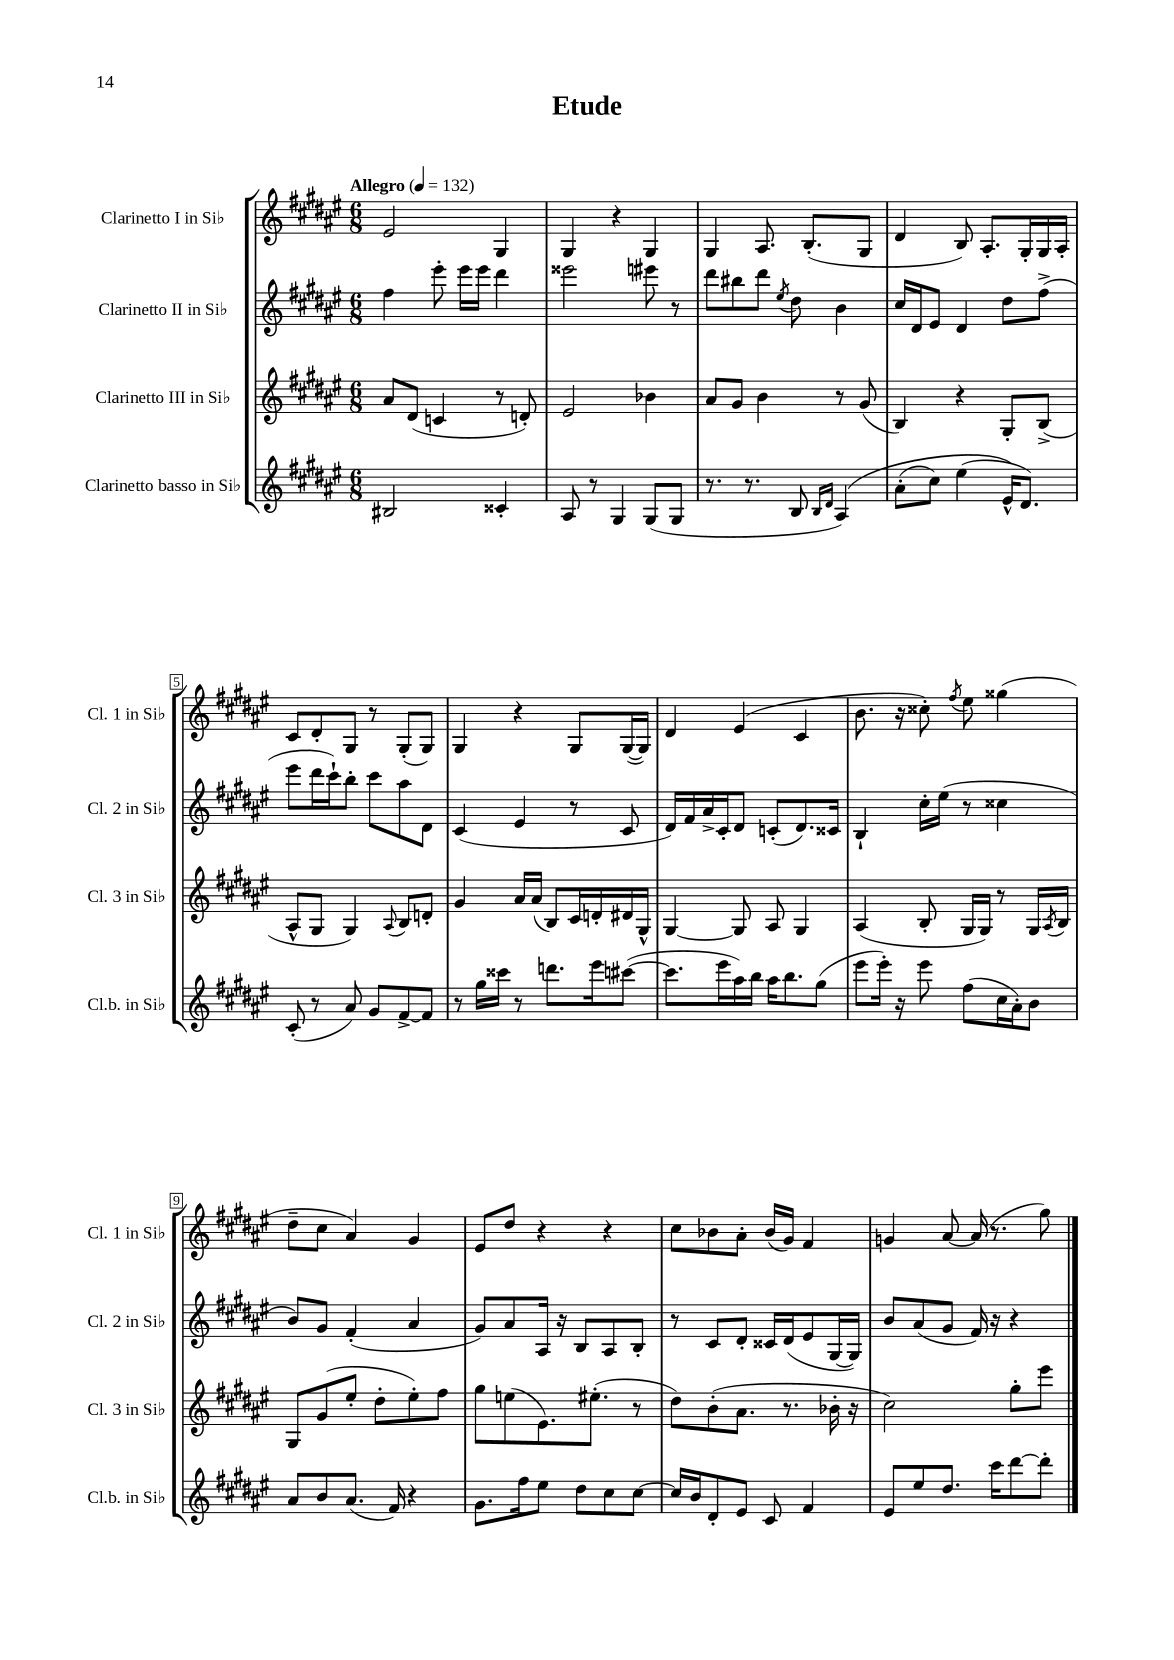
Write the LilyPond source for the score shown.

\header { title = "Etude" }
<<
\new StaffGroup <<
\new Staff = "s0" \with { instrumentName = "Clarinetto I in Sib" shortInstrumentName = "Cl. 1 in Sib" } {
    \clef treble \key fis \major \numericTimeSignature \time 6/8 \tempo "Allegro" 4 = 132
    eis'2 gis4 |
    gis4 r4 gis4 |
    gis4 ais8. b8.-.( gis8 |
    dis'4 b8) ais8.-. gis16-. gis16 ais16-. |
    cis'8 dis'8-. gis8 r8 gis8-.( gis8) |
    gis4 r4 gis8 gis16~( gis16) |
    dis'4 eis'4( cis'4 |
    b'8. r16 cisis''8-.) \acciaccatura { fis''8 } eis''8 gisis''4( |
    dis''8-- cis''8 ais'4) gis'4 |
    eis'8 dis''8 r4 r4 |
    cis''8 bes'8 ais'8-. bes'16( gis'16) fis'4 |
    g'4 ais'8~ ais'16( r8. gis''8) \bar "|." |
}
\new Staff = "s1" \with { instrumentName = "Clarinetto II in Sib" shortInstrumentName = "Cl. 2 in Sib" } {
    \clef treble \key fis \major \numericTimeSignature \time 6/8
    fis''4 eis'''8-. eis'''16 eis'''16 dis'''4 |
    eisis'''2 eis'''8 r8 |
    dis'''8 bis''8 dis'''8 \acciaccatura { eis''8 } dis''8 b'4 |
    cis''16 dis'16 eis'8 dis'4 dis''8 fis''8->( |
    eis'''8 dis'''16 cis'''16-!) b''8-. cis'''8 ais''8 dis'8 |
    cis'4( eis'4 r8 cis'8 |
    dis'16) fis'16 ais'16-> cis'16-. dis'8 c'8-.( dis'8.) cisis'16 |
    b4-! cis''16-. eis''16( r8 cisis''4 |
    b'8) gis'8 fis'4-.( ais'4 |
    gis'8) ais'8 ais16 r16 b8 ais8 b8-. |
    r8 cis'8 dis'8-. cisis'16 dis'16( eis'8 gis16~ gis16) |
    b'8 ais'8( gis'8 fis'16) r16 r4 \bar "|." |
}
\new Staff = "s2" \with { instrumentName = "Clarinetto III in Sib" shortInstrumentName = "Cl. 3 in Sib" } {
    \clef treble \key fis \major \numericTimeSignature \time 6/8
    ais'8 dis'8( c'4 r8 d'8-.) |
    eis'2 bes'4 |
    ais'8 gis'8 b'4 r8 gis'8( |
    b4) r4 gis8-. b8->( |
    ais8-^ gis8 gis4) \appoggiatura { ais8 } b8 d'8-. |
    gis'4 ais'16 ais'16( b8) cis'16 d'16-. dis'16 gis16-^ |
    gis4~ gis8 ais8 gis4 |
    ais4( b8-. gis16 gis16) r8 gis16 \acciaccatura { ais8 } b16 |
    gis8 gis'8( eis''8-. dis''8-. eis''8-.) fis''8 |
    gis''8 e''8( eis'8.) eis''8.-.( r8 |
    dis''8) b'8-.( ais'8. r8. bes'16-. r16 |
    cis''2) gis''8-. eis'''8 \bar "|." |
}
\new Staff = "s3" \with { instrumentName = "Clarinetto basso in Sib" shortInstrumentName = "Cl.b. in Sib" } {
    \clef treble \key fis \major \numericTimeSignature \time 6/8
    bis2 cisis'4-. |
    ais8 r8 gis4 gis8( gis8 |
    r8. r8. b8 \grace { b16 dis'16 } ais4)\( |
    ais'8-.( cis''8) eis''4( eis'16-^\) dis'8.) |
    cis'8-.( r8 ais'8) gis'8 fis'8~-> fis'8 |
    r8 gis''16 cisis'''16 r8 d'''8. eis'''16 cis'''8~( |
    cis'''8. eis'''16 ais''16) b''16 ais''16 b''8. gis''8( |
    eis'''8 eis'''16-.) r16 eis'''8 fis''8( cis''16 ais'16-.) b'8 |
    ais'8 b'8 ais'8.( fis'16) r4 |
    gis'8. fis''16 eis''8 dis''8 cis''8 cis''8~ |
    cis''16 b'16 dis'8-. eis'8 cis'8 fis'4 |
    eis'8 eis''8 dis''8. cis'''16 dis'''8~ dis'''8-. \bar "|." |
}
>>
>>
\layout { \context { \Score \override BarNumber.stencil = #(make-stencil-boxer 0.1 0.3 ly:text-interface::print) } }
